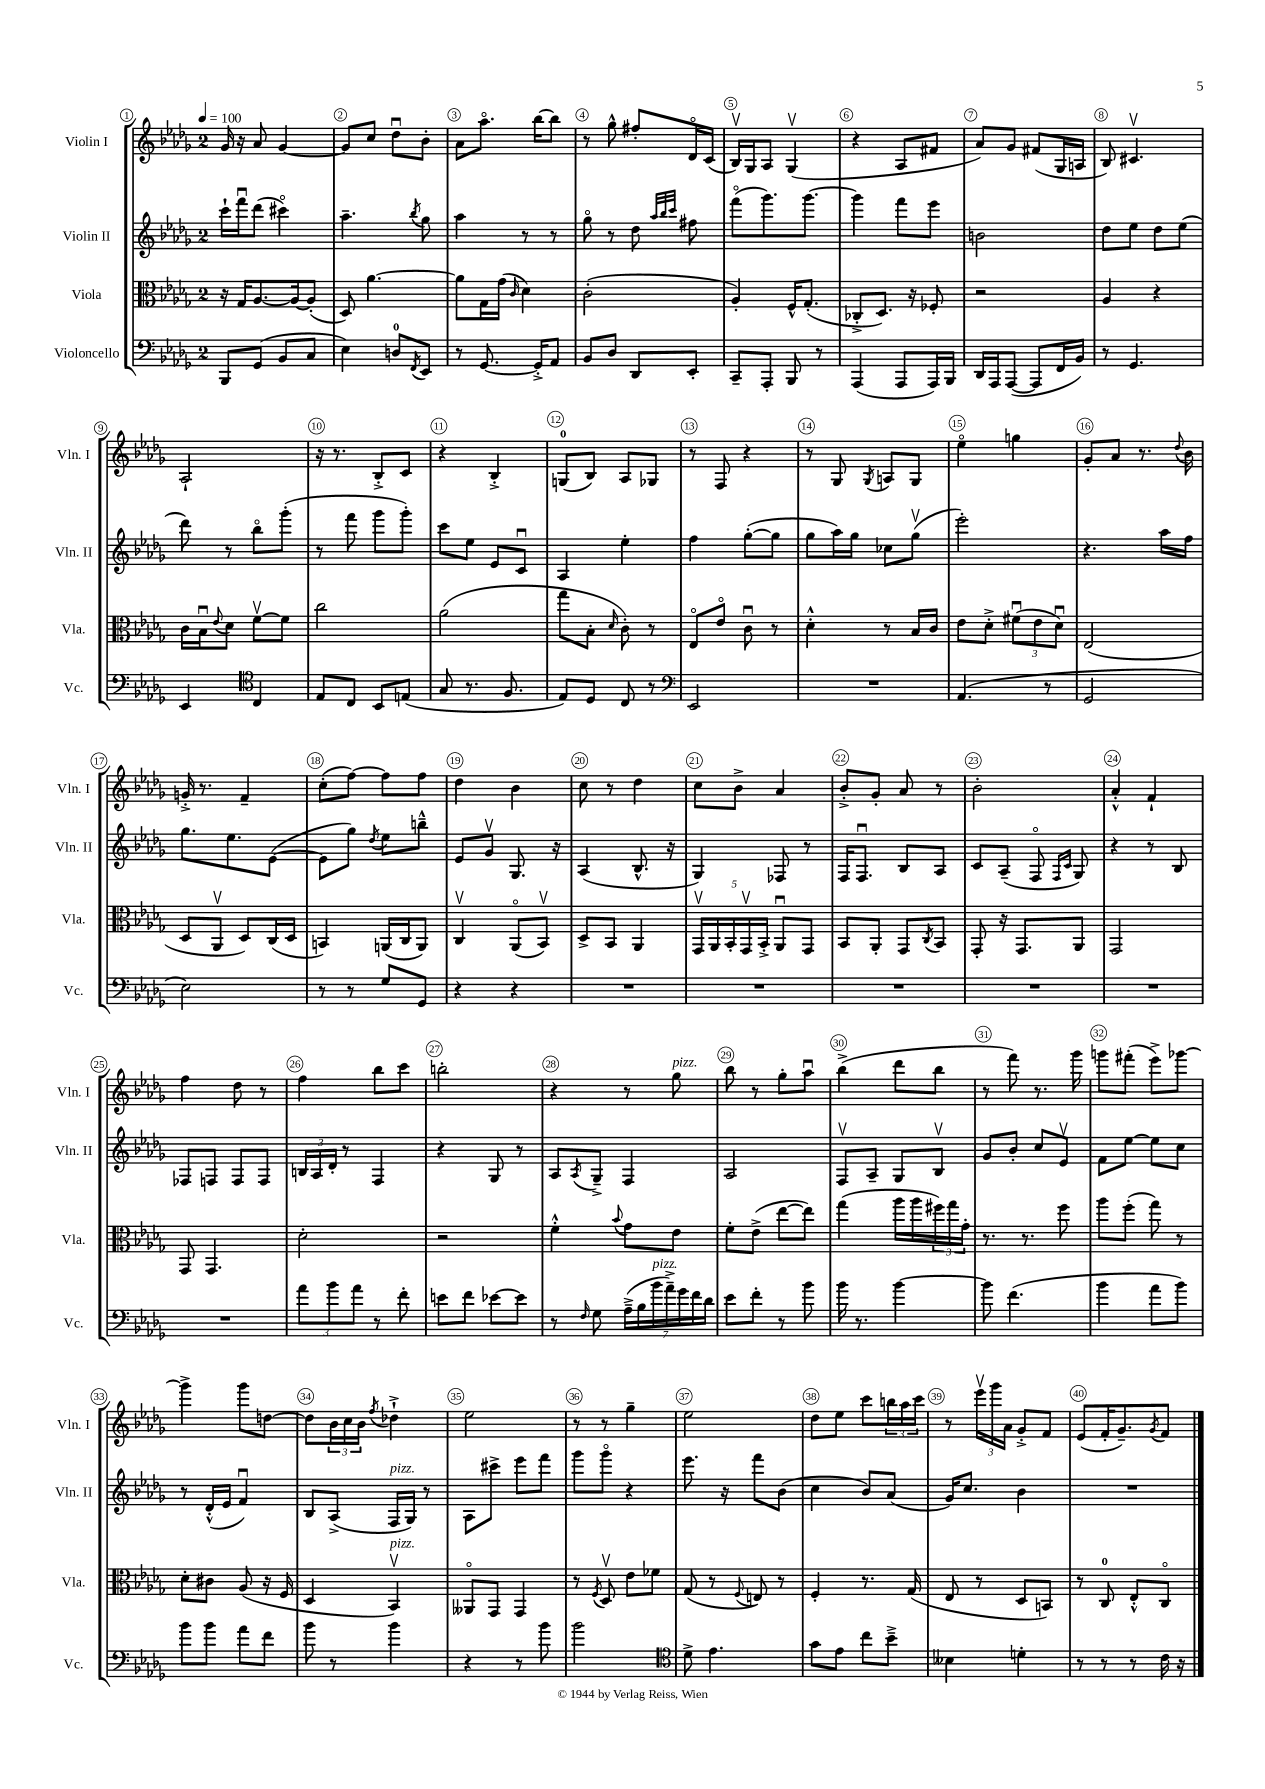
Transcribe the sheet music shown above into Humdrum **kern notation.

**kern	**kern	**kern	**kern
*part4	*part3	*part2	*part1
*staff4	*staff3	*staff2	*staff1
*I"Violoncello	*I"Viola	*I"Violin II	*I"Violin I
*I'Vc.	*I'Vla.	*I'Vln. II	*I'Vln. I
*clefF4	*clefC3	*clefG2	*clefG2
*k[b-e-a-d-g-]	*k[b-e-a-d-g-]	*k[b-e-a-d-g-]	*k[b-e-a-d-g-]
*M2/4	*M2/4	*M2/4	*M2/4
*MM100	*MM100	*MM100	*MM100
=1	=1	=1	=1
8BBB-/L	16r	16ccc`\LL	16g-/
.	16G-/KL	16fffu\J	16r
(8GG-/J	[8.A-/	(8ddd-\J	8a-/
8BB-/L	.	4ccc#X\)	[4g-/
.	16A-/k_	.	.
8C/J	(8A-'/J]	.	.
=2	=2	=2	=2
4E-\)	8D-/)	4.aa-~\	8g-/L]
.	[4.a-\	.	8cc/J
8Dn/L	.	.	8dd-u\L
8qFF/	.	8qbb-/	.
8EE-/J	.	8gg-\	8b-'\J
=3	=3	=3	=3
8r	8a-\L]	4aa-\	8a-\L
[8.GG-/	16G-\L	.	8.aa-\J
.	(16g-\JJ	.	.
.	16qqc/	.	.
.	4d-\)	8r	.
16GG-'^/KL]	.	.	[16bb-\KL
8AA-/J	.	8r	8bb-\J]
=4	=4	=4	=4
8BB-/L	(2c'\	8gg-\	8r
8D-/J	.	8r	8gg-^^\
8DD-/L	.	8dd-\	8ff#X'/L
.	.	32qqaa-/LLL	.
.	.	32qqbb-/	.
.	.	32qqccc/JJJ	.
8EE-'/J	.	8ff#X\	16d-/L
.	.	.	(16c/JJ
=5	=5	=5	=5
8CC~/L	4A-'/)	(8fff\L	16B-v/LL)
.	.	.	16G-/J
8AAA-'/J	.	8.ggg-\)	8A-/J
8BBB-/	16F^^/KL	.	(4G-v/
.	(8.G-'/J	[8.ggg-\J	.
8r	.	.	.
=6	=6	=6	=6
(4AAA-/	8C-X'^/L	4ggg-\]	4r
.	8.D-/J)	.	.
8AAA-/L	.	8fff\L	8A-/L
.	16r	.	.
16AAA-/L)	8F-X'/	8eee-\J	8f#X/J
16BBB-/JJ	.	.	.
=7	=7	=7	=7
16DD-/LL	2r	2bn\	8a-/L)
16AAA-/J	.	.	.
([8AAA-/J	.	.	8g-/J
8AAA-/L]	.	.	(8f#X/L
16FF/L	.	.	16G-/L
16BB-/JJ)	.	.	16An/JJ
=8	=8	=8	=8
8r	4A-/	8dd-\L	8B-/)
4.GG-/	.	8ee-\J	4.c#Xv/
.	4r	8dd-\L	.
.	.	(8ee-\J	.
!!LO:LB:g=z
=9	=9	=9	=9
4EE-/	16c\LL	8ddd-\)	2A-`/
.	16B-u\J	.	.
.	8qqe-/	.	.
.	8d-\J	8r	.
*clefC4	*	*	*
4C/	[8fv\L	8bb-\L	.
.	8f\J]	(8ggg-'\J	.
=10	=10	=10	=10
8E-/L	2cc\	8r	16r
.	.	.	8.r
8C/J	.	8fff\	.
8BB-/L	.	8ggg-\L	8B-'^/L
(8En/J	.	8ggg-'\J)	8c/J
=11	=11	=11	=11
8G-/	(2a-\	8ccc\L	4r
8.r	.	8ee-\J	.
.	.	8e-/L	4B-'^/
8.F/	.	.	.
.	.	8cu/J	.
=12	=12	=12	=12
8E-/L)	8gg-\L	4A-/	(8Gn/L
8D-/J	8B-'\J	.	8B-/J)
.	16qqd-/	.	.
8C/	8c'\)	4ee-'\	8A-/L
8r	8r	.	8G-X/J
=13	=13	=13	=13
*clefF4	*	*	*
2EE-/	8E-/L	4ff\	8r
.	8e-/J	.	8F/
.	8cu\	([8gg-'\L	4r
.	8r	8gg-\J]	.
=14	=14	=14	=14
2r	4d-'^^\	8gg-\L	8r
.	.	16aa-\L)	8G-/
.	.	16gg-\JJ	.
.	.	.	8qG-/
.	8r	8cc-X\L	8An/L
.	16B-/LL	(8gg-v\J	8G-/J
.	16c/JJ	.	.
=15	=15	=15	=15
(4.AA-/	8e-\L	2eee-'\)	4ee-\
.	8d-'^\J	.	.
.	(12f#Xu\L	.	4ggn\
.	12e-\	.	.
8r	.	.	.
.	12d-u\J)	.	.
=16	=16	=16	=16
2GG-/	(2E-/	4.r	8g-'/L
.	.	.	8a-/J
.	.	.	8.r
.	.	16aa-\LL	.
.	.	.	8qqdd-/
.	.	16ff\JJ	16b-\
!!LO:LB:g=z
=17	=17	=17	=17
2E-\)	8D-/L	8.gg-\L	16gn'^/
.	.	.	8.r
.	8AA-v/J	.	.
.	.	8.ee-\	.
.	8D-/L)	.	4f~/
.	(16C/L	([8e-\J	.
.	16D-/JJ	.	.
=18	=18	=18	=18
8r	4BBn/)	8e-\L]	(8cc'\L
8r	.	8gg-\J)	[8ff\J)
.	.	8qdd-/	.
8G-/L	(16AAn/LL	8ee-\L	8ff\L]
.	16C/J	.	.
8GG-/J	8AA/J)	8bbn~^^\J	8ff\J
=19	=19	=19	=19
4r	4Cv/	8e-/L	4dd-\
.	.	8g-v/J	.
4r	(8AA-/L	8.G-/	4b-\
.	8BB-v/J)	.	.
.	.	16r	.
=20	=20	=20	=20
2r	8D-^/L	(4A-/	8cc\
.	8BB-/J	.	8r
.	4AA-/	8.B-^^/	4dd-\
.	.	16r	.
=21	=21	=21	=21
2r	20GG-v/LL	4G-/)	8cc\L
.	20AA-/	.	.
.	20BB-'/	.	.
.	.	.	8b-^\J
.	20GG-v/	.	.
.	20BB-'^/JJ	.	.
.	8AA-u/L	8F-X/	4a-/
.	8GG-/J	8r	.
=22	=22	=22	=22
2r	8BB-/L	16F/KL	8b-'^/L
.	.	8.Fu/J	.
.	8AA-'/J	.	8g-'/J
.	8GG-/L	8B-/L	8a-/
.	8qC/	.	.
.	8BB-/J	8A-/J	8r
=23	=23	=23	=23
2r	8GG-'/	8c/L	2b-'\
.	16r	(8A-~/J	.
.	8.GG-/L	.	.
.	.	8F/	.
.	.	16qqF/LL	.
.	.	16qqc/JJ	.
.	8AA-/J	8G-/)	.
=24	=24	=24	=24
2r	2GG-/	4r	4a-'^^/
.	.	8r	4f`/
.	.	8B-/	.
!!LO:LB:g=z
=25	=25	=25	=25
2r	8GG-/	8F-X/L	4ff\
.	4.GG-/	8Fn/J	.
.	.	8F/L	8dd-\
.	.	8F/J	8r
=26	=26	=26	=26
12a-\L	2d-'\	24Bn/LL	4ff\
.	.	24A-/	.
12b-\	.	24d-'/JJ	.
.	.	8r	.
12a-\J	.	.	.
8r	.	4F/	8bb-\L
8f'\	.	.	8ccc\J
=27	=27	=27	=27
8en\L	2r	4r	2bbn'\
8f\J	.	.	.
[8e-X\L	.	8G-/	.
8e-\J]	.	8r	.
=28	=28	=28	=28
8r	4f'^^\	8A-/L	4r
16qqF/	.	8qA-/	.
8G-\	.	8G-~^/J	.
.	8qqb-/	.	.
(28A-~^\LL	8g-\L	4F/	8r
28B-\	.	.	.
!LO:TX:a:i:t=pizz.	!	!	!
28b-\	.	.	.
28a-~^\)	.	.	.
!	!	!	!LO:TX:a:i:t=pizz.
.	8e-\J	.	8gg-\
28g-\	.	.	.
28f\	.	.	.
28d-\JJ	.	.	.
=29	=29	=29	=29
8e-\L	8f'\L	2A-/	8bb-\
8f'\J	(8e-^\J	.	8r
8r	[8ee-\L	.	8gg-'\L
8b-\	8ee-\J])	.	8aa-u\J
=30	=30	=30	=30
16b-\	(4gg-\	8Fv/L	(4bb-^\
8.r	.	.	.
.	.	8A-~/J	.
[4b-\	16aa-\LL	8G-/L	8ddd-\L
.	16aa-\	.	.
.	24ff#X\)	8B-v/J	8bb-\J
.	24gg-\	.	.
.	24g-'\JJ	.	.
=31	=31	=31	=31
8b-\]	8.r	8g-/L	8r
(4.f\	.	8b-'/J	8fff\)
.	8.r	.	.
.	.	8cc/L	8.r
.	8ff\	8e-v/J	.
.	.	.	16ggg-\
=32	=32	=32	=32
4b-\	8aa-\L	8f\L	8gggn\L
.	(8ff'\J	[8ee-\J	(8fff#X'\J
8a-\L	8gg-\)	8ee-\L]	8eee-^\L)
8b-\J)	8r	8cc\J	[8ggg-X\J
!!LO:LB:g=z
=33	=33	=33	=33
8b-\L	8d-'\L	8r	4ggg-^\]
8b-\J	8c#X\J	(16d-'^^/LL	.
.	.	16e-/JJ	.
8a-\L	(8A-/	4fu/)	8ggg-\L
8f\J	16r	.	[8ddn\J
.	16F/	.	.
=34	=34	=34	=34
8b-\	4D-/	8B-/L	8dd\L]
8r	.	(8A-^/J	24b-\L
.	.	.	24cc\
.	.	.	24b-\JJ
.	.	.	8qff/
!	!	!LO:TX:a:i:t=pizz.	!
!	!LO:TX:a:i:t=pizz.	!	!
4b-\	4BB-v/)	16F/LL	4dd-X`^\
.	.	16G-/JJ)	.
.	.	8r	.
=35	=35	=35	=35
4r	8AA--X/L	8A-\L	2ee-\
.	8GG-/J	8ccc#X^\J	.
8r	4GG-/	8eee-\L	.
8b-\	.	8fff\J	.
=36	=36	=36	=36
2b-\	8r	8ggg-\L	8r
.	8qF/	.	.
.	8D-v/	8ggg-\J	8r
.	8e-\L	4r	4gg-~\
.	8f-X\J	.	.
=37	=37	=37	=37
*clefC4	*	*	*
8d-^\	(8G-/	8.eee-\	2ee-\
4.e-\	8r	.	.
.	.	16r	.
.	8qqF/	.	.
.	8En/)	8fff\L	.
.	8r	(8b-\J	.
=38	=38	=38	=38
8g-\L	4F'/	4cc\	8dd-\L
8e-\J	.	.	8ee-\J
8cc\L	8.r	8b-/L)	8ccc\L
8b-~^\J	.	(8a-/J	24bbn\L
.	.	.	24aa-\
.	(16G-/	.	.
.	.	.	24ccc\JJ
=39	=39	=39	=39
4B--X\	8E-/	16g-/KL)	8r
.	.	8.cc/J	.
.	8r	.	24eee-v\LL
.	.	.	24ggg-\
.	.	.	24a-\JJ
4dn'\	8D-/L	4b-\	8g-'^/L
.	8BBn/J)	.	8f/J
=40	=40	=40	=40
8r	8r	2r	(8e-/L
8r	8C/	.	16f'/K
.	.	.	8.g-~/)
8r	8E-'^^/L	.	.
.	.	.	8qg-/
16c\	8C/J	.	8f/J
16r	.	.	.
==	==	==	==
*-	*-	*-	*-
